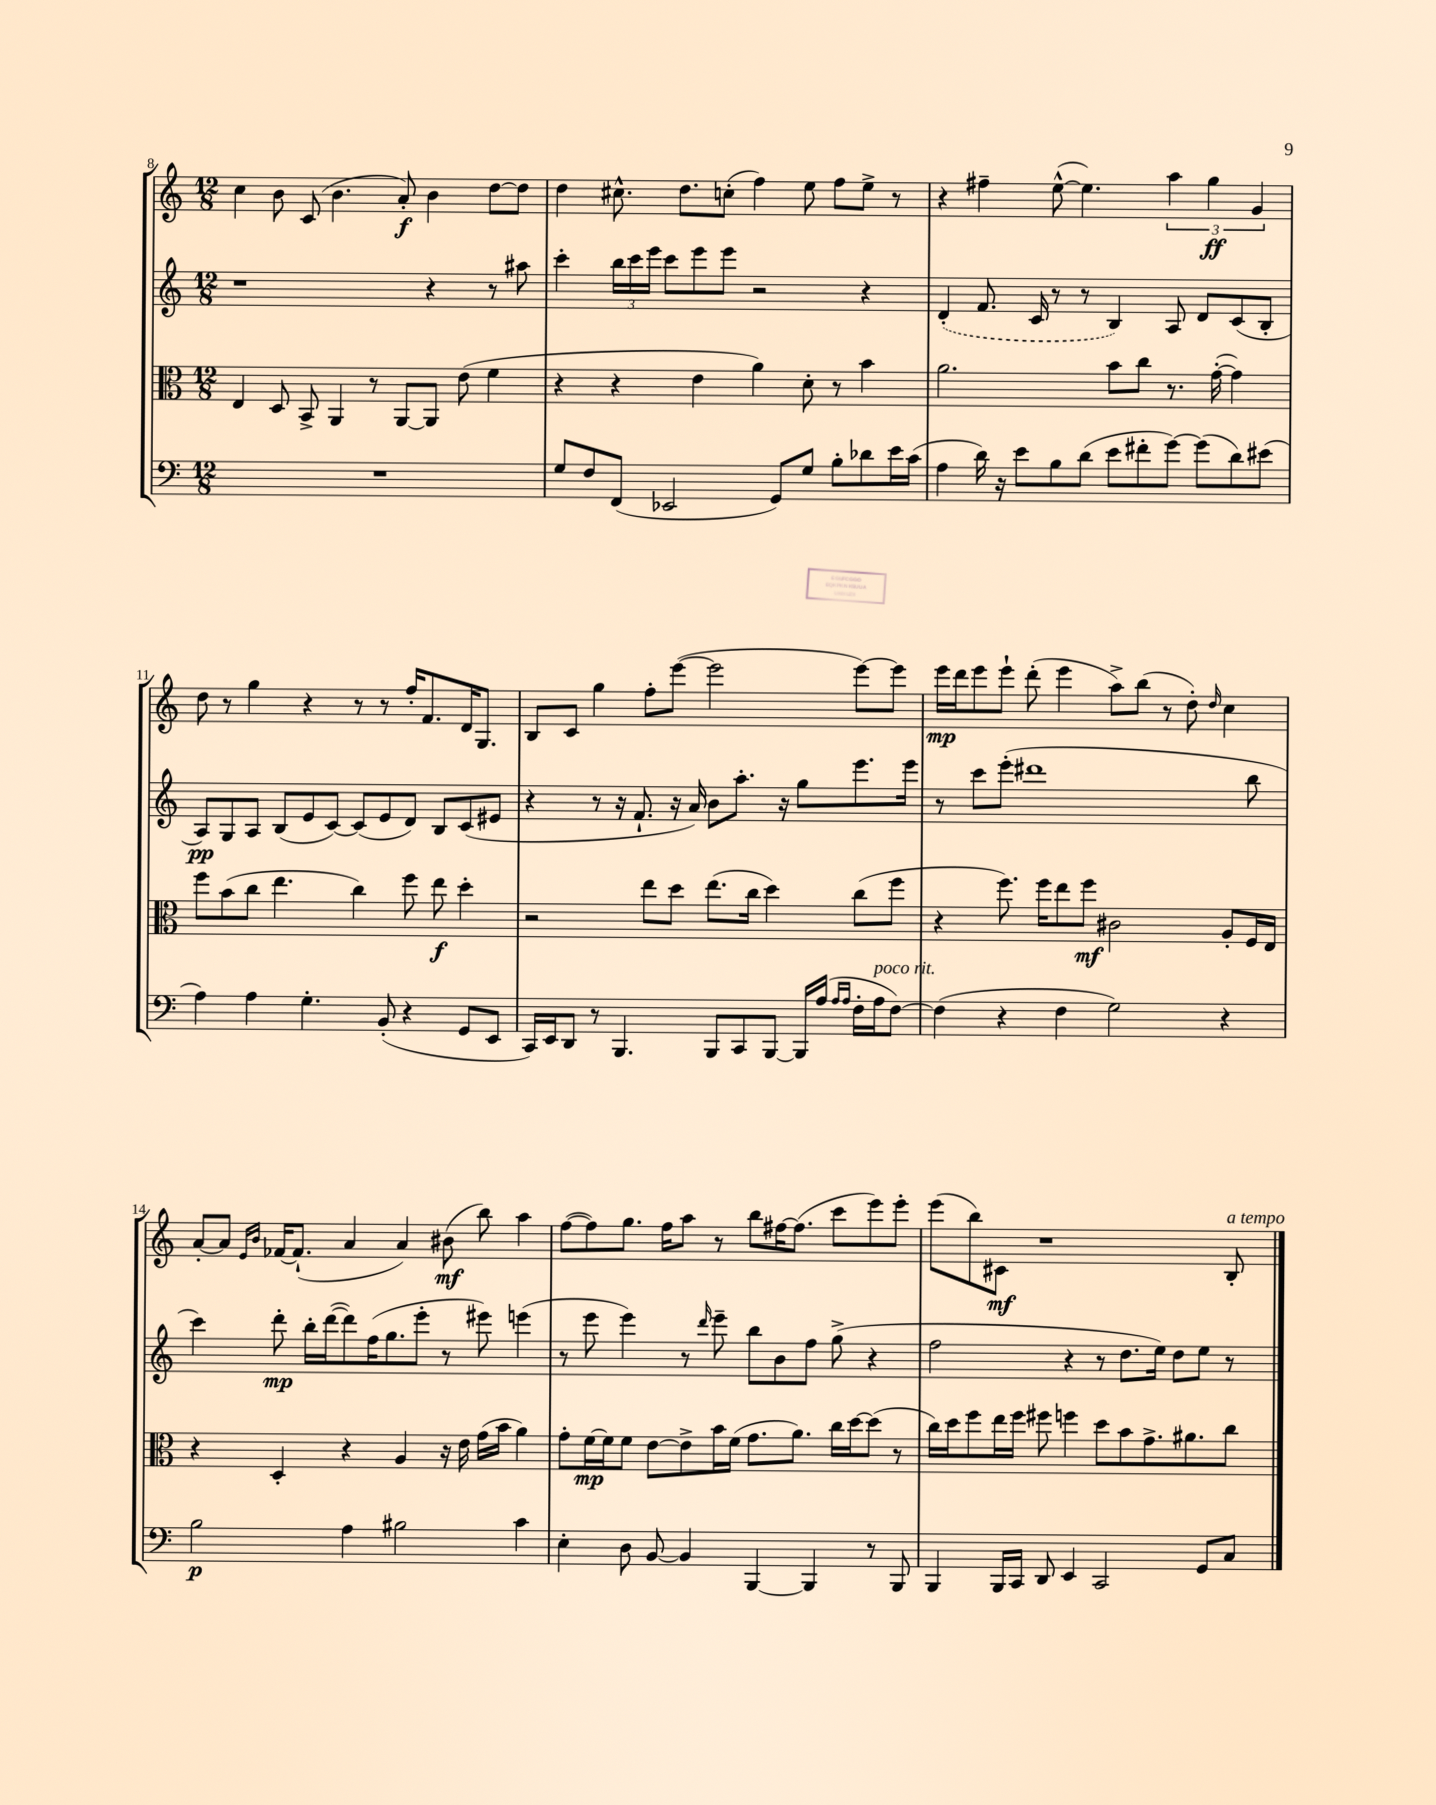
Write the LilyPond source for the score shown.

<<
\new StaffGroup <<
\new Staff = "s0" {
    \clef treble \key c \major \numericTimeSignature \time 12/8
    c''4 b'8 c'8( b'4. a'8-.\f) b'4 d''8~ d''8 |
    d''4 cis''8.-^ d''8. c''8-.( f''4) e''8 f''8 e''8-> r8 |
    r4 fis''4-- e''8~-^( e''4.) \tuplet 3/2 { a''4 g''4\ff g'4 } |
    d''8 r8 g''4 r4 r8 r8 f''16-. f'8. d'16 g8. |
    b8 c'8 g''4 f''8-. e'''8~( e'''2 e'''8~) e'''8 |
    e'''16\mp d'''16 e'''8 e'''8-! d'''8-.( e'''4 a''8->) b''8( r8 d''8-.) \grace { d''16 } c''4 |
    a'8~-. a'8 \grace { e'16 b'16 } fes'16~ fes'8.-!( a'4 a'4) bis'8\mf( b''8) a''4 |
    f''8~( f''8) g''8. f''16 a''8 r8 b''8 fis''16~ fis''8.( c'''8 e'''8) e'''8-. |
    e'''8( b''8) cis'8\mf r1 b8-.^\markup { \italic "a tempo" } \bar "|." |
}
\new Staff = "s1" {
    \clef treble \key c \major \numericTimeSignature \time 12/8
    r1 r4 r8 ais''8 |
    c'''4-. \tuplet 3/2 { b''16 c'''16 e'''16 } c'''8 e'''8 e'''8 r2 r4 |
    \once \slurDashed d'4-.( f'8. c'16 r8 r8 b4) a8 d'8 c'8( b8-. |
    a8\pp) g8 a8 b8( e'8 c'8~) c'8( e'8 d'8) b8 c'8( eis'8 |
    r4 r8 r16 f'8.-! r16 a'16) b'8 a''8.-. r16 g''8 e'''8. e'''16 |
    r8 c'''8 e'''8-.( dis'''1 b''8 |
    c'''4) d'''8-.\mp b''16-. d'''16~( d'''8) f''16( g''8. e'''8-. r8 eis'''8) e'''4( |
    r8 e'''8 e'''4) r8 \grace { d'''16 } e'''8-- b''8 b'8 f''8 g''8->( r4 |
    f''2 r4 r8 d''8. e''16) d''8 e''8 r8 \bar "|." |
}
\new Staff = "s2" {
    \clef alto \key c \major \numericTimeSignature \time 12/8
    e4 d8 b,8-> a,4 r8 a,8~ a,8 e'8( f'4 |
    r4 r4 e'4 a'4) d'8-. r8 b'4 |
    a'2. b'8 c''8 r8. g'16~-.( g'4) |
    f''8 b'8( c''8 e''4. c''4) f''8 e''8\f d''4-. |
    r2 e''8 d''8 e''8.( c''16 d''4) c''8( f''8 |
    r4 f''8.) f''16 e''8 f''8\mf cis'2 a8-. f16 e16 |
    r4 d4-. r4 a4 r16 e'16 g'16( b'16 a'4) |
    g'8-. f'16~\mp f'16 f'8 e'8~ e'8-> b'16 f'16( g'8. a'8.) c''16 d''16~ d''8( r8 |
    c''16) d''16 f''8 e''16 f''16 fis''8 f''4 d''8 b'8 g'8.-> ais'8. c''8 \bar "|." |
}
\new Staff = "s3" {
    \clef bass \key c \major \numericTimeSignature \time 12/8
    R1. |
    g8 f8 f,8( ees,2 g,8) g8 b8-. des'8 e'16 c'16( |
    a4 d'16) r16 e'8 b8 d'8( e'8 fis'8-. g'8~) g'8( d'8) eis'8( |
    a4) a4 g4.-. b,8-.( r4 g,8 e,8 |
    c,16) e,16 d,8 r8 b,,4. b,,8 c,8 b,,8~ b,,16 a16( \grace { a16 a16 } f16-. a16^\markup { \italic "poco rit." } f8~) |
    f4( r4 f4 g2) r4 |
    b2\p a4 bis2 c'4 |
    e4-. d8 b,8~ b,4 b,,4~ b,,4 r8 b,,8 |
    b,,4 b,,16 c,16 d,8 e,4 c,2 g,8 c8 \bar "|." |
}
>>
>>
\layout { \context { \Score currentBarNumber = #8 } }
